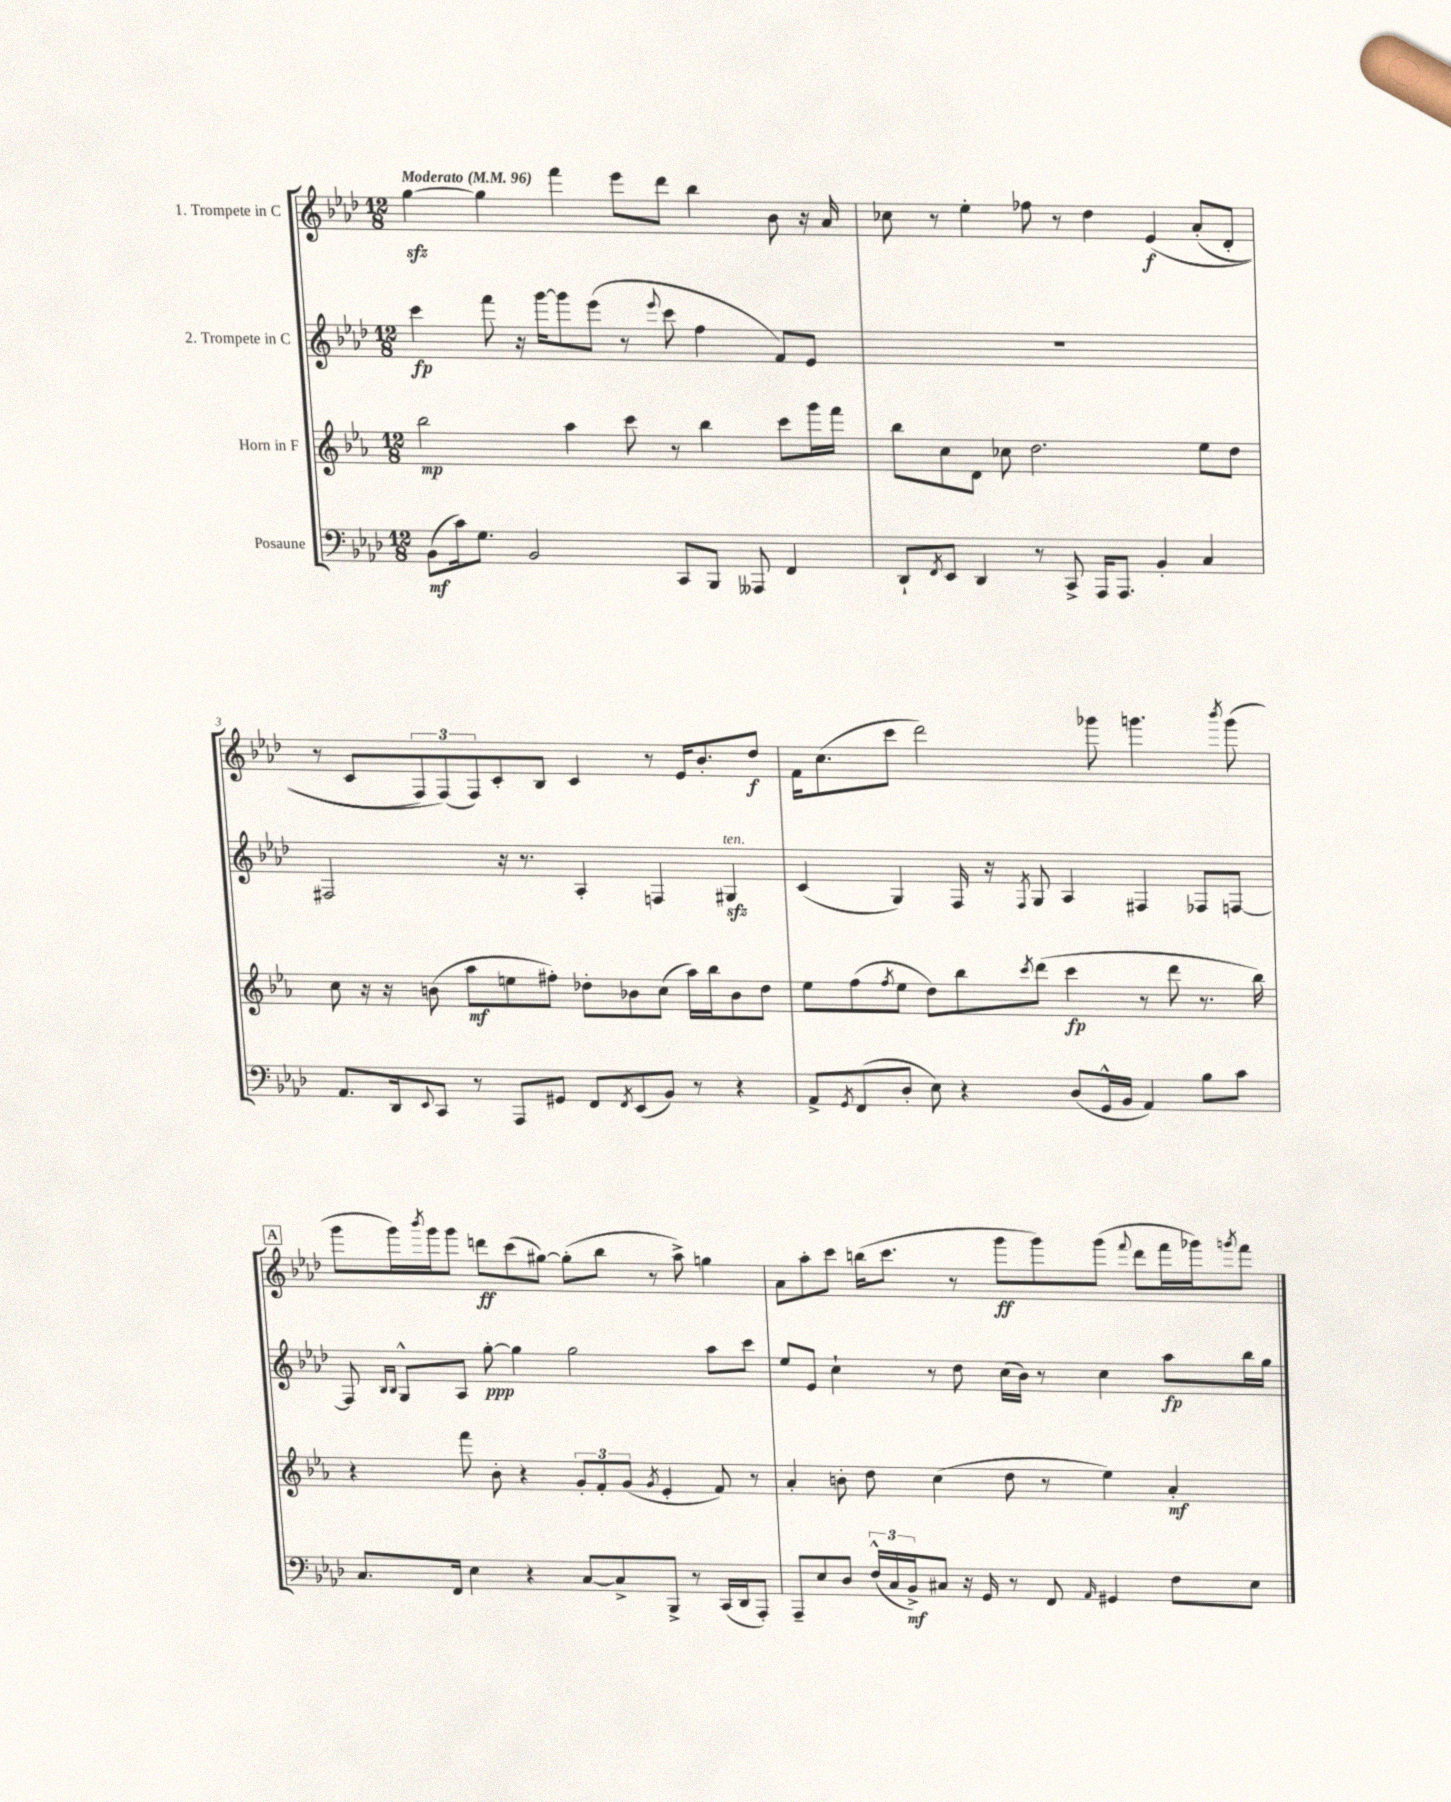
<<
\new StaffGroup <<
\new Staff = "s0" \with { instrumentName = "1. Trompete in C" } {
    \clef treble \key aes \major \numericTimeSignature \time 12/8 \tempo "Moderato" 4 = 96
    g''4~\sfz g''4 f'''4 ees'''8 des'''8 bes''4 bes'8 r16 aes'16 |
    ces''8 r8 ees''4-. fes''8 r8 des''4 ees'4\f\( aes'8-.( des'8-. |
    r8 c'8 \tuplet 3/2 { f8) f8(\) f8) } c'8-. bes8 c'4 r8 ees'16 bes'8.-. des''8\f |
    f'16 c''8.( c'''8 des'''2) ges'''8 g'''4. \acciaccatura { bes'''8 } g'''8( |
    \mark \markup { \box "A" } g'''8 g'''16) \acciaccatura { bes'''8 } g'''16 g'''8 d'''8\ff c'''8( gis''8~) gis''8-.( bes''8 r8 aes''8->) g''4 |
    aes'8 aes''8-. c'''8 b''16( c'''8. r8 g'''8\ff g'''8) g'''8( \appoggiatura { f'''8 } des'''8 f'''16 ges'''16) \acciaccatura { g'''8 } f'''8 \bar "|." |
}
\new Staff = "s1" \with { instrumentName = "2. Trompete in C" } {
    \clef treble \key aes \major \numericTimeSignature \time 12/8
    c'''4\fp f'''8 r16 g'''16~ g'''8 ees'''8( r8 \appoggiatura { ees'''8 } c'''8 f''4 f'8) ees'8 |
    R1. |
    fis2 r16 r8. aes4-. f4 gis4\sfz^\markup { \italic "ten." } |
    c'4( g4) f16 r16 \acciaccatura { f8 } g8 aes4 fis4 fes8 f8~ |
    \mark \markup { \box "A" } f8 \grace { bes16 bes16 } g8-^ aes8 g''8~-.\ppp g''4 g''2 aes''8 c'''8 |
    ees''8 ees'8 c''4-! r8 des''8 c''16( bes'16) r8 c''4 aes''8\fp bes''16 g''16 \bar "|." |
}
\new Staff = "s2" \with { instrumentName = "Horn in F" } {
    \clef treble \key ees \major \numericTimeSignature \time 12/8
    bes''2\mp aes''4 c'''8 r8 bes''4 c'''8 g'''16 f'''16 |
    bes''8 c''8 d'8 ces''8 d''2. ees''8 d''8 |
    c''8 r16 r16 b'8( aes''8\mf e''8 fis''8-.) des''8-. bes'8 c''8( aes''16) bes''16 bes'8 des''8 |
    ees''8 f''8( \acciaccatura { f''8 } ees''8 d''8) bes''8 \acciaccatura { c'''8 } d'''8( c'''4\fp r8 d'''8 r8. bes''16) |
    \mark \markup { \box "A" } r4 f'''8 bes'8-. r4 \tuplet 3/2 { g'8-. f'8-. g'8( } \acciaccatura { g'8 } ees'4-. f'8) r8 |
    aes'4-. b'8-. d''8 c''4( d''8 r8 ees''4) aes'4-.\mf \bar "|." |
}
\new Staff = "s3" \with { instrumentName = "Posaune" } {
    \clef bass \key aes \major \numericTimeSignature \time 12/8
    bes,8\mf( c'16) g8. bes,2 c,8 bes,,8 aeses,,8 f,4 |
    des,8-! \acciaccatura { f,8 } ees,8 des,4 r8 c,8-> aes,,16 aes,,8. bes,4-. c4 |
    aes,8. des,16 \appoggiatura { ees,8 } c,8 r8 aes,,8 gis,8 f,8 \acciaccatura { f,8 } ees,8( bes,8) r8 r4 |
    aes,8-> \acciaccatura { g,8 } f,8( des8-. ees8) r4 des8( g,16-^ bes,16 aes,4) bes8 c'8 |
    \mark \markup { \box "A" } c8. f,16 ees4 r4 c8~ c8-> bes,,8-> r8 c,16( des,16 aes,,8-.) |
    aes,,8-- ees8 des8 \tuplet 3/2 { f16-^( c16 bes,16->\mf) } cis8 r16 g,16 r8 f,8 \grace { aes,16 } gis,4 f8 ees8 \bar "|." |
}
>>
>>
